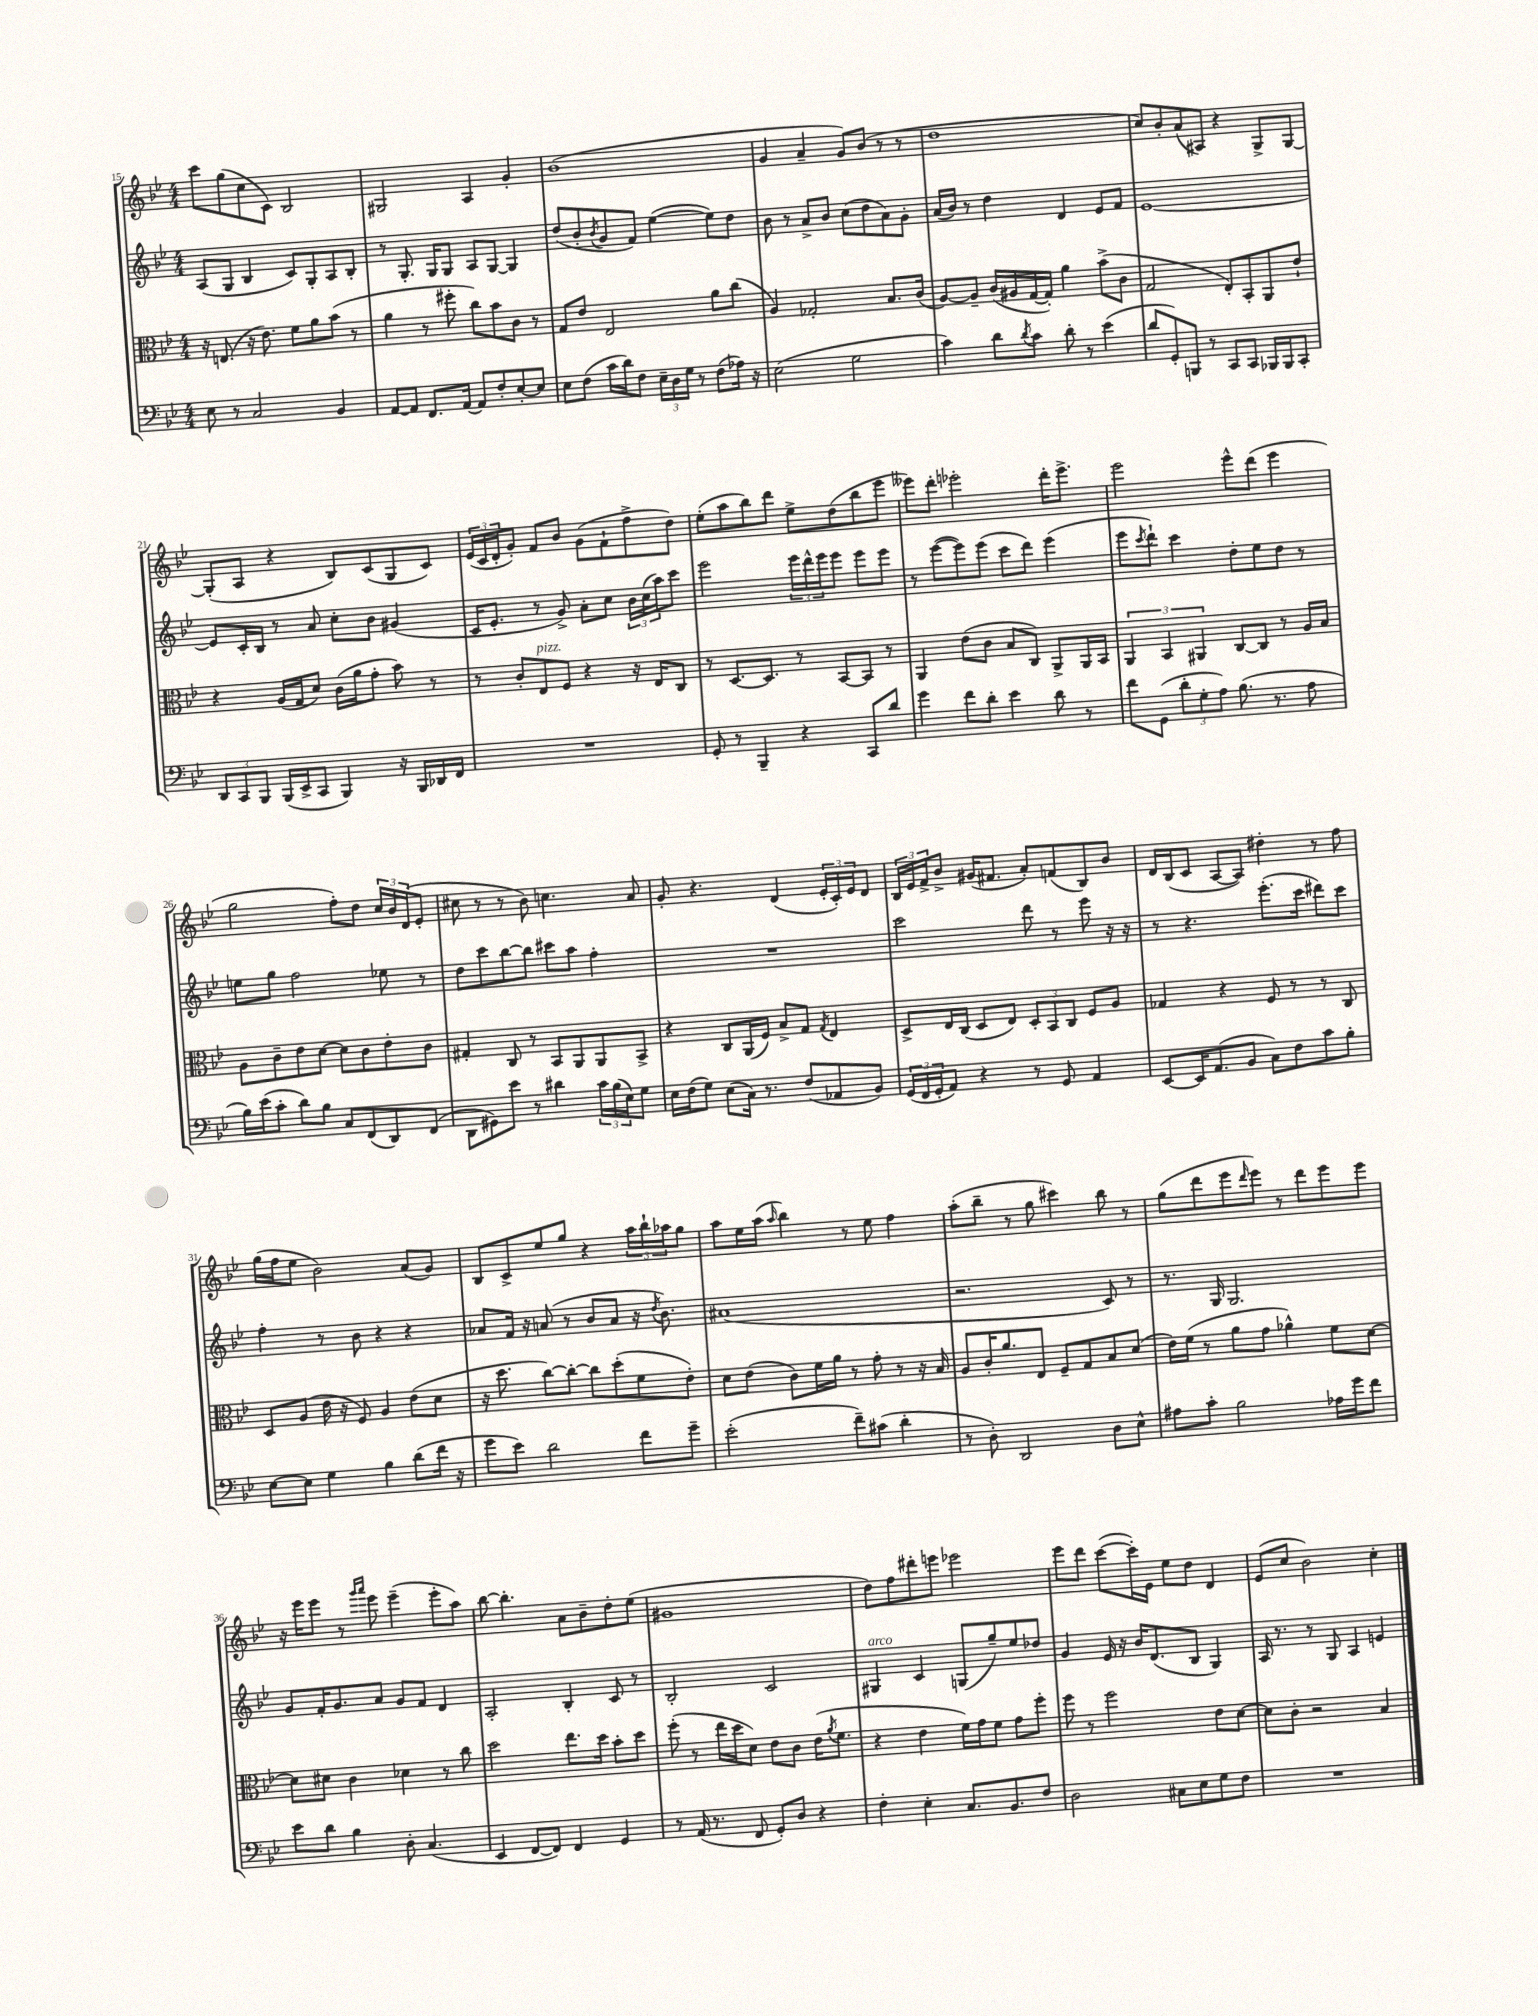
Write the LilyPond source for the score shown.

<<
\new StaffGroup <<
\new Staff = "s0" {
    \clef treble \key bes \major \numericTimeSignature \time 4/4
    c'''8 g''8( c''8 c'8) bes2 |
    gis2 a4 g'4-. |
    bes'1( |
    g'4 a'4-- g'8) bes'8( r8 r8 |
    d''1 |
    c''8) bes'8-. a'8( ais8) r4 g8-> g8~ |
    g8-.( a8 r4 bes8) c'8( g8 c'8) |
    \tuplet 3/2 { ees'16( c'16 d'16-. } g'8-.) f'8 bes'8 g'8( f'8-! f''8-> d''8) |
    ees''8-.( a''8 bes''8) d'''8 ees''8-> d''8( bes''8 ees'''8 |
    eeses'''8) d'''8-. ees'''2-. d'''16-. ees'''8.-> |
    ees'''2 ees'''8-^ d'''8( ees'''4 |
    g''2 f''8-.) d''8 \tuplet 3/2 { c''16 bes'16 d'16( } ees'8-. |
    cis''8 r8 r8 bes'8) c''4. a'8 |
    g'8-. r4. d'4( \tuplet 3/2 { ees'16-. c'16-.) ees'16 } d'8 |
    \tuplet 3/2 { bes16 ees'16 f'16-> } bes'8-> gis'16( fis'8. a'8-.) f'8( bes8) bes'8 |
    d'16 bes16( c'8 a8~ a8) dis''4-. r8 f''8 |
    g''16( f''16 ees''8 bes'2) a'8( g'8) |
    bes8 c'8-> ees''8 g''8 r4 \tuplet 3/2 { a''16 bes''16-! aes''16 } g''8 |
    a''8 ees''16 a''16( \grace { a''16 } bes''4) r8 ees''8 f''4 |
    a''8-.( bes''8-- r8 g''8 cis'''4) bes''8 r8 |
    g''8( d'''8 ees'''8 \grace { d'''16 } ees'''8) r8 d'''8 ees'''8 ees'''8 |
    r16 ees'''16 ees'''8 r8 \grace { g'''16 a'''16 } ees'''8 ees'''4--( ees'''8-. a''8) |
    bes''8~ bes''4.-. a'8 bes'8-- d''8-. ees''8( |
    gis'1 |
    d''8) f''8 dis'''8-. e'''8 ees'''2 |
    ees'''8 d'''8 c'''8~( c'''16-.) ees'16 ees''8 d''8 d'4 |
    ees'8( c''8 bes'2) c''4-. \bar "|." |
}
\new Staff = "s1" {
    \clef treble \key bes \major \numericTimeSignature \time 4/4
    a8( g8 bes4 c'8) g8-. a8 bes8-. |
    r8 g8.-. g16 g8 a8 g8~ g4 |
    d''8( bes'8-. \acciaccatura { bes'8 } g'8 f'8) ees''4~( ees''8) d''8 |
    bes'8 r8 a'8-> bes'8 c''8( d''8 a'8) g'8-. |
    a'16( bes'16) r8 d''4 d'4 ees'8 f'8 |
    ees'1~ |
    ees'8 c'16-. bes16 r8 a'8 c''8-. bes'8 gis'4( |
    c'16 ees'8.-. r8 g'8->) a'8-. c''8 \tuplet 3/2 { bes'16 c''16( a''16) } c'''8 |
    ees'''2 \tuplet 3/2 { ees'''16 d'''16-^ ees'''16 } ees'''8 ees'''8 ees'''8 |
    r8 ees'''8~( ees'''8) ees'''8( c'''8 d'''8) ees'''4( |
    ees'''8 \acciaccatura { c'''8 } d'''8-!) c'''4 d''8-. ees''8 d''8 r8 |
    e''8 g''8 f''2 ees''8 r8 |
    d''8 c'''8 bes''8~ bes''8 cis'''8 a''8 f''4-. |
    R1 |
    c'''2 d'''8 r8 ees'''8 r16 r16 |
    r8 r4. ees'''8.-.( c'''16 dis'''8) c'''8 |
    f''4-. r8 bes'8 r4 r4 |
    aes'8 f'16 r16 a'8( r8 bes'8 a'8 r16 \acciaccatura { d''8 } bes'8.) |
    ais'1( |
    r2. c'8) r8 |
    r8. g16 g2. |
    g'8 f'16-. g'8. a'8 g'8 f'8 d'4 |
    a2-. bes4-. c'8 r8 |
    bes2-. c'2 |
    gis4^\markup { \italic "arco" } c'4 g8( g''8--) ees''8 des''8 |
    g'4 ees'16 r16 bes'16 d'8.( bes8 g4) |
    a16 r8. r8 g8 a4 e'4 \bar "|." |
}
\new Staff = "s2" {
    \clef alto \key bes \major \numericTimeSignature \time 4/4
    r16 e8.( r16 ees'8.) f'8 a'8 bes'8( r8 |
    a'4 r8 fis''8-. c''8) bes'8 c'8 r8 |
    g8 ees'8 ees2 a'8 c''8( |
    a4) ges2-. bes8. c'16( |
    a8~) a8-- c'16( ais16 g16~ g16-.) a'4 bes'8->( c'8 |
    g2 ees8-.) bes,8-. a,8 ees'8-! |
    r4 a16( g16 d'8) c'16( a'16 g'8-. bes'8) r8 |
    r8 c'8-. ees8^\markup { \italic "pizz." } f8 r4 r16 ees16 c8 |
    r8 d8.~ d8. r8 bes,8~ bes,8 r8 |
    a,4 ees'8( c'8 bes8 c8) a,8-> a,16 bes,16 |
    \tuplet 3/2 { a,4 bes,4 ais,4 } c8~ c8 r8 a16 bes16 |
    a8 c'8-- ees'8 d'8~ d'8 c'8 ees'8-. c'8 |
    gis4-. c8 r8 bes,8 a,8 a,8 bes,8-> |
    r4 c8 a,16( f16) bes8-> g8 \acciaccatura { g8 } ees4 |
    d8-> ees16 c16( d8 ees8) \tuplet 3/2 { d8-. bes,8 c8 } f8 a8 |
    ges4 r4 f8 r8 r8 c8 |
    d8 a8( ees'16 r16 f8) a4 ees'8( d'8 |
    r16 d''8. c''8~) c''8~-. c''8 d''8-.( f'8 ees'8-.) |
    d'8 ees'8( c'8) f'16 a'16 r8 g'8-. r8 r16 bes16 |
    a8 c'16-. a'8. ees8 f8-- g8 bes8 d'8( |
    ees'16) f'16( r8 a'8 g'8 aes'4-^) f'8 d'8~ |
    d'8 dis'8 c'4 des'4 r8 c''8 |
    d''2 ees''8. d''16 bes'8-. d''8 |
    f''8-.( r8 ees''16 d''16 d'8) ees'8 c'8 ees'16( \acciaccatura { a'8 } f'8. |
    r4 ees'4 f'16) g'16 f'8 g'8 f''8-. |
    f''8 r8 f''2 ees'8 d'8~ |
    d'8 c'8-. r2 bes4 \bar "|." |
}
\new Staff = "s3" {
    \clef bass \key bes \major \numericTimeSignature \time 4/4
    ees8 r8 c2 bes,4 |
    a,8~ a,8 f,8. a,16~ a,8 f8-. ees8~-. ees8 |
    ees8 f8( c'16 d'16) f8 \tuplet 3/2 { ees16-- d16 g16 } r8 f8( aes16) r16 |
    ees2( g2 |
    c'4) d'8 \acciaccatura { d'8 } c'8 d'8-. r8 ees'4( |
    d'8 g,8-.) b,,8 r8 c,8 c,8 bes,,16 bes,,16 c,8-. |
    \tuplet 3/2 { d,8 c,8 bes,,8 } bes,,16( ees,16-> c,8 bes,,4) r16 bes,,16 des,16 f,16 |
    R1 |
    g,8-. r8 bes,,4-- r4 c,8 d'8 |
    g'4 f'8 d'8-. ees'4 d'8 r8 |
    f'8 g,8( \tuplet 3/2 { d'8-. g8-. a8) } bes8.( r8. a8 |
    bes16) ees'16( c'8-. d'8) bes8 c8 f,8( d,8) f,8( |
    d,8 gis,8) ees'8 r8 dis'4 \tuplet 3/2 { c'16 bes16( ees16) } g8 |
    ees16 f16( g8) ees8( c16) r8. f8( aes,8 bes,8) |
    \tuplet 3/2 { g,16( f,16 g,16-. } a,8) r4 r8 g,8 a,4 |
    ees,8~ ees,16 a,8.( bes,8 c8) f8 c'8 bes8-. |
    ees8~ ees8 g4 bes4 d'8( f'16 r16 |
    g'8 ees'8) d'2 f'8 g'8-- |
    ees'2-.( f'8--) cis'8( d'4-. |
    r8 d8-.) d,2 d8 ees8-^ |
    ais8 c'8-. bes2 aes16 g'16 f'8 |
    ees'8 d'8 bes4 d8-. c4.( |
    ees,4 f,8~ f,8) f,4 g,4 |
    r8 a,16( r8. f,8 g,8-.) d8 r4 |
    f4-. ees4-. c8. bes,8. f8 |
    d2 cis8 ees8 g8 f8 |
    R1 \bar "|." |
}
>>
>>
\layout { \context { \Score currentBarNumber = #15 } }
